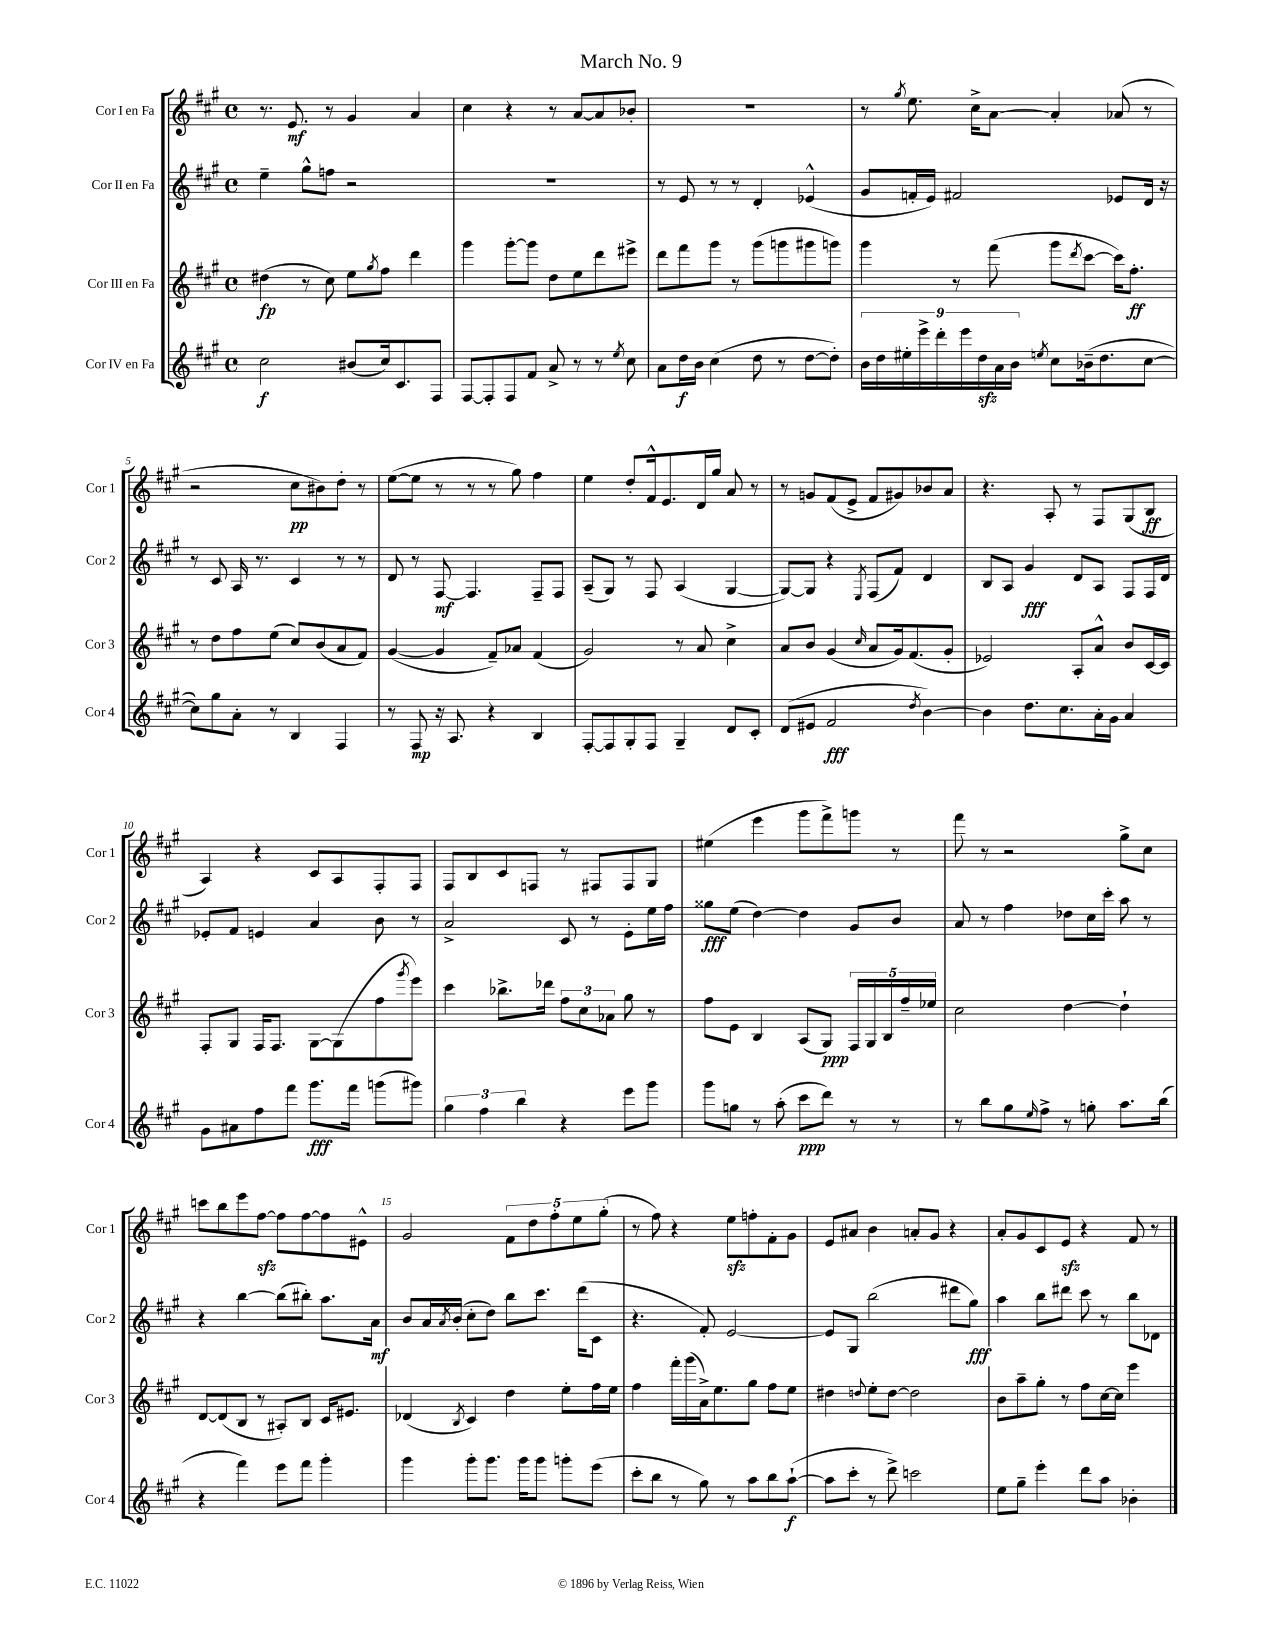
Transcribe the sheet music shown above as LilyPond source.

\header { title = "March No. 9" }
<<
\new StaffGroup <<
\new Staff = "s0" \with { instrumentName = "Cor I en Fa" shortInstrumentName = "Cor 1" } {
    \clef treble \key a \major \defaultTimeSignature \time 4/4
    r8. e'8.\mf r8 gis'4 a'4 |
    cis''4 r4 r8 a'8~ a'8 bes'8-. |
    R1 |
    r8 \acciaccatura { gis''8 } e''8. cis''16-> a'8~ a'4-. aes'8( r8 |
    r2 cis''8\pp bis'8) d''8-. r8 |
    e''8~( e''8 r8 r8 r8 gis''8) fis''4 |
    e''4 d''8-. fis'16-^ e'8. d'16 gis''16 a'8 r8 |
    r8 g'8 fis'8( e'8-> fis'8 gis'8) bes'8 a'8 |
    r4. a8-. r8 fis8 gis8( b8\ff |
    a4) r4 cis'8 a8 fis8-. fis8 |
    fis8 b8 cis'8 f8 r8 fis8 fis8 gis8 |
    eis''4( e'''4 gis'''8 fis'''8->) g'''8 r8 |
    fis'''8 r8 r2 gis''8-> cis''8 |
    c'''8 b''8 e'''8 fis''8~\sfz fis''8 fis''8~ fis''8 eis'8-^ |
    gis'2 \tuplet 5/4 { fis'8 d''8 fis''8-. e''8 gis''8-.( } |
    r8 fis''8) r4 e''8\sfz f''8-. fis'8-. gis'8 |
    e'8 ais'8 b'4 a'8-. gis'8 r4 |
    a'8-. gis'8 cis'8 e'8\sfz r4 fis'8 r8 \bar "|." |
}
\new Staff = "s1" \with { instrumentName = "Cor II en Fa" shortInstrumentName = "Cor 2" } {
    \clef treble \key a \major \defaultTimeSignature \time 4/4
    e''4-- gis''8-^ f''8 r2 |
    R1 |
    r8 e'8 r8 r8 d'4-. ees'4-^( |
    gis'8 f'16-. e'16) fis'2 ees'8 d'16 r16 |
    r8 cis'8 a16 r8. cis'4 r8 r8 |
    d'8 r8 fis8~\mf fis4. fis8-- fis8 |
    a8--( gis8) r8 fis8 a4( gis4~ |
    gis8~) gis8 r4 \acciaccatura { e8 } fis8( fis'8) d'4 |
    b8 a8 gis'4\fff d'8 a8 fis8 fis16 d'16 |
    ees'8-. fis'8 e'4 a'4 b'8 r8 |
    a'2-> cis'8 r8 e'8-. e''16 fis''16 |
    gisis''8\fff e''8( d''4~) d''4 gis'8 b'8 |
    a'8 r8 fis''4 des''8 cis''16 cis'''16-. a''8 r8 |
    r4 b''4~ b''8( bis''8-.) a''8. a'16\mf |
    b'8 a'16 \acciaccatura { a'8 } b'16-.( cis''8-. d''8) b''8 cis'''8. d'''16( cis'8 |
    r4. fis'8-.) e'2~ |
    e'8 gis8 b''2( dis'''8 gis''8\fff) |
    a''4 b''8 dis'''8 cis'''8 r8 b''8 des'8 \bar "|." |
}
\new Staff = "s2" \with { instrumentName = "Cor III en Fa" shortInstrumentName = "Cor 3" } {
    \clef treble \key a \major \defaultTimeSignature \time 4/4
    dis''4\fp( r8 cis''8) e''8 \acciaccatura { gis''8 } fis''8 d'''4 |
    gis'''4 gis'''8~-. gis'''8 d''8 e''8 d'''8 eis'''8-> |
    d'''8 fis'''8 gis'''8 r8 gis'''8( g'''8 gis'''8 g'''8) |
    gis'''4 r8 fis'''8( gis'''8 \acciaccatura { d'''8 } cis'''8~ cis'''16) fis''8.-.\ff |
    r8 d''8 fis''8 e''8( cis''8) b'8( a'8 fis'8) |
    gis'4~( gis'4 fis'8--) aes'8 fis'4( |
    gis'2) r8 a'8 cis''4-> |
    a'8 b'8 gis'4( \grace { cis''16 } a'8 gis'16) fis'8.( gis'8-. |
    ees'2) a8-. a'8-^ b'8 cis'16~ cis'16 |
    fis8-. gis8 fis16 fis8. gis8~ gis8( fis''8 \acciaccatura { gis'''8 } e'''8) |
    cis'''4 bes''8.-> des'''16 \tuplet 3/2 { fis''8 cis''8 aes'8 } gis''8 r8 |
    fis''8 e'8 b4 a8( gis8\ppp) \tuplet 5/4 { fis16 gis16 b16 fis''16-- ees''16 } |
    cis''2 d''4~ d''4-! |
    d'8~ d'8( b8 r8 ais8-.) b8 cis'16 eis'8. |
    des'4( \acciaccatura { b8 } cis'4) d''4 e''8-. fis''16 e''16 |
    fis''4 fis'''16-. gis'''16( a'16->) e''8. gis''8 fis''8 e''8 |
    dis''4 \appoggiatura { d''8 } e''8-. d''8~ d''2 |
    b'8 a''8-- gis''8-. r8 fis''8 cis''16~ cis''16 e'''4 \bar "|." |
}
\new Staff = "s3" \with { instrumentName = "Cor IV en Fa" shortInstrumentName = "Cor 4" } {
    \clef treble \key a \major \defaultTimeSignature \time 4/4
    cis''2\f bis'8( cis''16) cis'8. fis8 |
    fis8~ fis8-. fis8 fis'8 a'8-> r8 r8 \acciaccatura { e''8 } cis''8 |
    a'8 d''16\f b'16 cis''4( d''8 r8 d''8~ d''8-.) |
    \tuplet 9/8 { b'16 d''16 eis''16-. e'''16-> d'''16-. e'''16 d''16\sfz a'16 b'16 } \acciaccatura { e''8 } cis''8 bes'16--( d''8. cis''8~ |
    cis''8) gis''8 a'8-. r8 b4 fis4 |
    r8 fis8\mp r16 a8. r4 b4 |
    fis8~-. fis8 gis8-. fis8 gis4-- d'8 cis'8-. |
    d'8( eis'8 fis'2\fff \acciaccatura { d''8 } b'4~) |
    b'4 d''8. cis''8. a'16-. gis'16 a'4 |
    gis'8 ais'8 fis''8 fis'''8 gis'''8.\fff fis'''16 g'''8( gis'''8) |
    \tuplet 3/2 { gis''4 fis''4 b''4 } r4 e'''8 gis'''8 |
    gis'''8 g''8 r8 a''8-.( cis'''8\ppp d'''8) r8 r8 |
    r8 b''8 gis''8 \grace { e''16 } fis''8-> r8 g''8-. a''8. b''16( |
    r4 fis'''4) e'''8 fis'''8 gis'''4-. |
    gis'''4 gis'''8-. gis'''8. gis'''16 gis'''8 g'''8-. e'''8( |
    cis'''8-. b''8 r8 gis''8) r8 a''8 b''8 a''8~-!\f( |
    a''8 cis'''8-. r8 d'''8->) c'''2 |
    e''8 gis''8-- e'''4-. d'''8 a''8 bes'4-. \bar "|." |
}
>>
>>
\layout { \context { \Score \override BarNumber.break-visibility = ##(#f #t #t) barNumberVisibility = #(every-nth-bar-number-visible 5) } }
